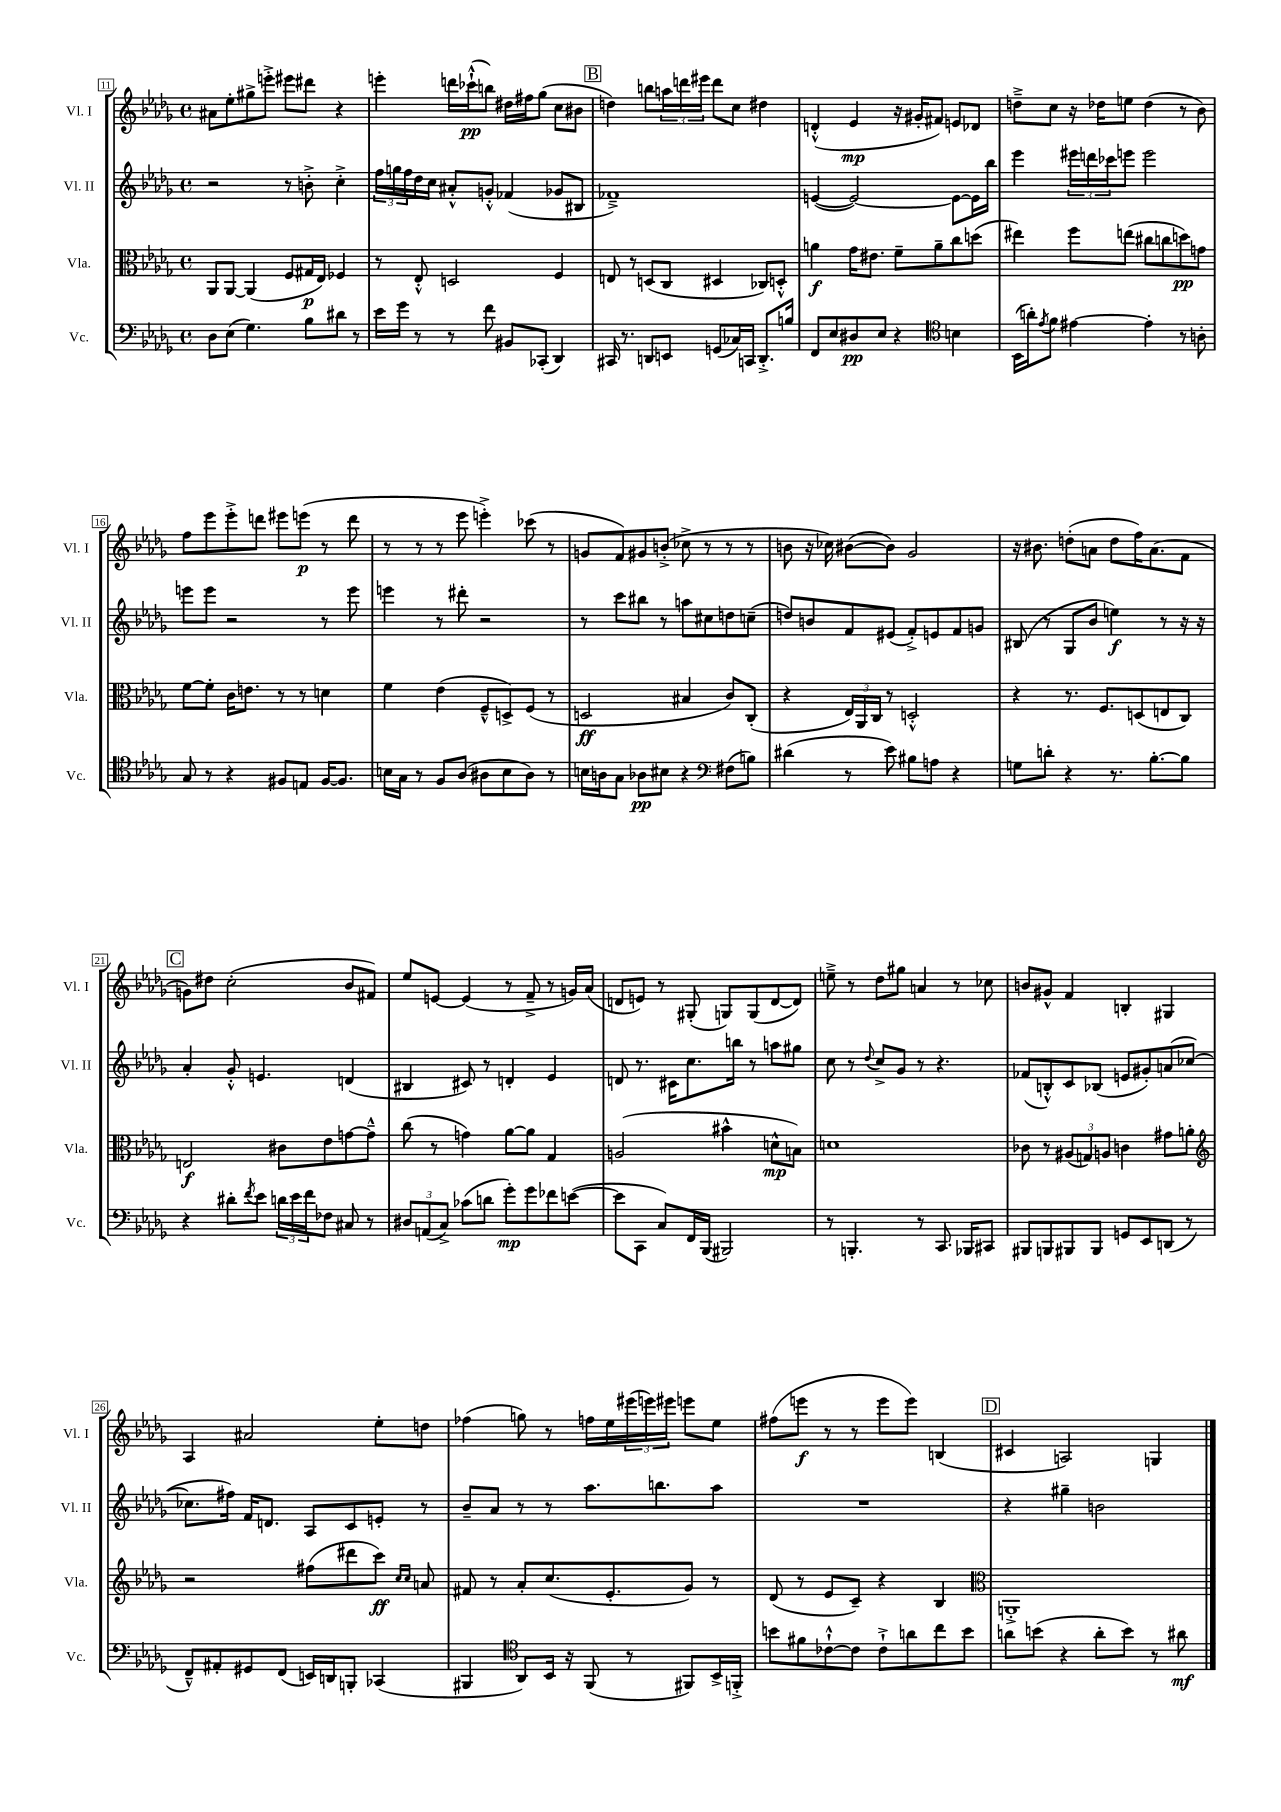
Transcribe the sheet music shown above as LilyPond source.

<<
\new StaffGroup <<
\new Staff = "s0" \with { instrumentName = "Vl. I" shortInstrumentName = "Vl. I" } {
    \clef treble \key des \major \defaultTimeSignature \time 4/4
    ais'8 ees''8-. gis''8-> e'''8-.-> eis'''8 dis'''8 r4 |
    e'''4-. d'''16 ces'''16-!-^\pp( b''8) dis''16 fis''16 ges''8( c''8 bis'8 |
    \mark \markup { \box "B" } d''4) b''8 \tuplet 3/2 { a''16 d'''16 eis'''16 } d'''8 c''8 dis''4 |
    d'4-.-^( ees'4\mp r16 gis'16-. fis'8) e'8 des'8 |
    d''8---> c''8 r16 des''16 e''8 des''4( r8 bes'8) |
    f''8 ees'''8 ees'''8-.-> d'''8 eis'''8 e'''8\p( r8 d'''8 |
    r8 r8 r8 ees'''8 e'''4-.->) ces'''8( r8 |
    g'8 f'8) gis'8 b'8-.->( ces''8-> r8 r8 r8 |
    b'8 r16 ces''16) bis'8~( bis'8) ges'2 |
    r16 bis'8. d''8-.( a'8 d''8 f''16) a'8.( f'8 |
    \mark \markup { \box "C" } g'8) dis''8 c''2-.( bes'8 fis'8) |
    ees''8 e'8~ e'4( r8 f'8---> r8 g'16) aes'16( |
    d'8 e'8) r8 gis8-.( g8) g8( d'8~ d'8) |
    e''8---> r8 des''8 gis''8 a'4 r8 ces''8 |
    b'8 gis'8-^ f'4 b4-. gis4 |
    aes4 ais'2 ees''8-. d''8 |
    fes''4( g''8) r8 f''16 ees''16 \tuplet 3/2 { eis'''16( e'''16) eis'''16 } e'''8 ees''8 |
    fis''8( e'''8\f r8 r8 e'''8 e'''8) b4( |
    \mark \markup { \box "D" } cis'4 a2) g4 \bar "|." |
}
\new Staff = "s1" \with { instrumentName = "Vl. II" shortInstrumentName = "Vl. II" } {
    \clef treble \key des \major \defaultTimeSignature \time 4/4
    r2 r8 b'8-.-> c''4-.-> |
    \tuplet 3/2 { f''16 g''16 f''16 } des''16 c''16 ais'8-.-^ g'8-.-^ fes'4( ges'8 bis8 |
    \mark \markup { \box "B" } fes'1--->) |
    e'4~( e'2~) e'8~ e'16 bes''16 |
    ees'''4 \tuplet 3/2 { eis'''16 d'''16 ces'''16 } e'''8 e'''2 |
    e'''8 e'''8 r2 r8 e'''8 |
    e'''4 r8 dis'''8-. r2 |
    r8 c'''8 bis''8 r8 a''8 cis''8 d''8 c''8--( |
    d''8) b'8 f'8 eis'8( f'8-.->) e'8 f'8 g'8 |
    bis8( r8 ges8 bes'8 e''4\f) r8 r16 r16 |
    \mark \markup { \box "C" } aes'4-. ges'8-.-^ e'4. d'4( |
    bis4 cis'8) r8 d'4-. ees'4 |
    d'8 r8. cis'16 c''8. b''16 r8 a''8 gis''8 |
    c''8 r8 \appoggiatura { des''8 } c''8-> ges'8 r8 r4. |
    fes'8( b8-.-^) c'8 bes8( e'8 gis'8-.) a'8( ces''8~ |
    ces''8. fis''16) f'16 d'8. aes8 c'8 e'8-. r8 |
    bes'8-- aes'8 r8 r8 aes''8. b''8. aes''8 |
    R1 |
    \mark \markup { \box "D" } r4 gis''4-- b'2 \bar "|." |
}
\new Staff = "s2" \with { instrumentName = "Vla." shortInstrumentName = "Vla." } {
    \clef alto \key des \major \defaultTimeSignature \time 4/4
    aes,8 aes,8~ aes,4( f8 gis16\p ees16) fes4 |
    r8 ees8-.-^ d2 f4 |
    \mark \markup { \box "B" } e8 r8 d8( c8 dis4 ces8) d8-.-^ |
    a'4\f ges'16 eis'8. f'8-- a'8-- c''8 d''8( |
    eis''4) f''8 e''8( cis''8 c''8 d''8\pp) g'8 |
    f'8~ f'8-. c'16 e'8. r8 r8 d'4 |
    f'4 ees'4( f8---^ d8->) f8( r8 |
    d2\ff bis4 c'8) c8-.( |
    r4 \tuplet 3/2 { ees16) aes,16 c16 } r8 d2-.-^ |
    r4 r8. f8. d8( e8 c8) |
    \mark \markup { \box "C" } e2\f cis'8 ees'8 g'8~ g'8---^ |
    c''8( r8 g'4) aes'8~ aes'8 ges4 |
    a2( bis'4-^ d'8-^\mp b8) |
    d'1 |
    ces'8 r8 \tuplet 3/2 { ais8( g8) a8 } c'4 gis'8 a'8-. |
    \clef treble r2 fis''8( dis'''8 c'''8\ff) \grace { c''16 c''16 } a'8 |
    fis'8 r8 aes'8-. c''8.( ees'8.-. ges'8) r8 |
    des'8( r8 ees'8 c'8--) r4 bes4 |
    \mark \markup { \box "D" } \clef alto a,1-.-> \bar "|." |
}
\new Staff = "s3" \with { instrumentName = "Vc." shortInstrumentName = "Vc." } {
    \clef bass \key des \major \defaultTimeSignature \time 4/4
    des8 ees8( ges4.) bes8 dis'8 r8 |
    ees'16 ges'16 r8 r8 f'8 bis,8 ces,8-.( des,4) |
    \mark \markup { \box "B" } cis,16 r8. d,8 e,8 g,8( ces16) c,16 d,8.-.-> b16 |
    f,8 ees8 dis8\pp ees8 r4 \clef tenor b4 |
    bes,16( a'16-.) \acciaccatura { ees'8 } f'8 eis'4~ eis'4-. r8 a8-. |
    ges8 r8 r4 fis8 e8 fis16~ fis8. |
    b16 ges16 r8 f8 aes8( ais8 b8 ais8) r8 |
    b16 a16 ges8 aes8\pp bis8 r4 \clef bass fis8( b8) |
    dis'4( r8 ees'8) bis8 a8 r4 |
    g8 d'8-. r4 r8. bes8.~-. bes8 |
    \mark \markup { \box "C" } r4 dis'8-. \acciaccatura { f'8 } ees'8 \tuplet 3/2 { d'16 ees'16 f'16 } fes8 cis8 r8 |
    \tuplet 3/2 { dis8 a,8( c8->) } ces'8( d'8 ges'8-.\mp) ges'8 fes'8 e'8~( |
    e'8 c,8 c8) f,16 bes,,16( bis,,2) |
    r8 b,,4.-. r8 c,8. bes,,16 cis,8 |
    bis,,8 b,,8 bis,,8 bis,,8 g,8 ees,8 d,8( r8 |
    f,8---^) ais,8-. gis,8 f,8( e,16) d,16 b,,8-. ces,4( |
    bis,,4 \clef tenor aes,8) bes,16 r16 f,8( r8 fis,8) bes,16-> f,16-.-> |
    b'8 fis'8 ces'8~-!-^ ces'8 ces'8-!-> a'8 c''8 b'8 |
    \mark \markup { \box "D" } a'8 b'8( r4 a'8-. b'8) r8 ais'8\mf \bar "|." |
}
>>
>>
\layout { \context { \Score currentBarNumber = #11 \override BarNumber.stencil = #(make-stencil-boxer 0.1 0.3 ly:text-interface::print) } }
